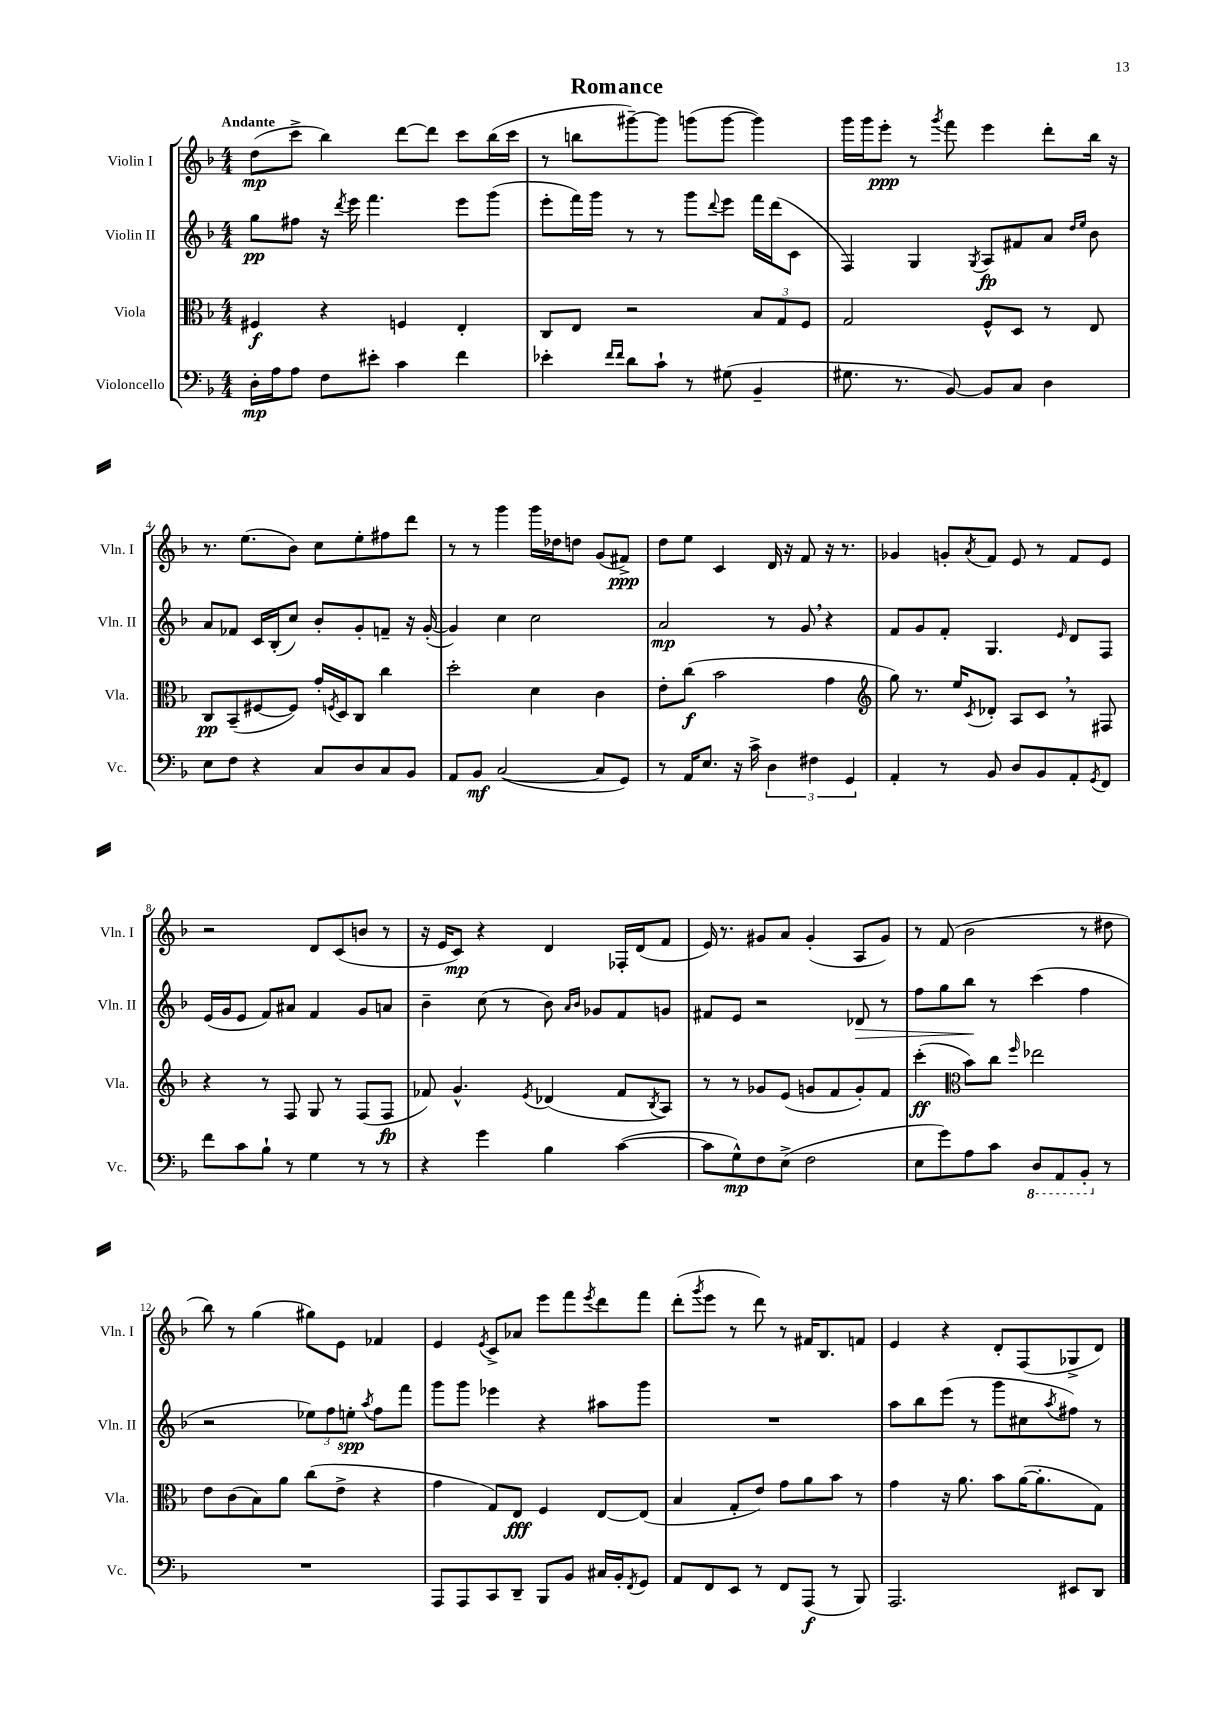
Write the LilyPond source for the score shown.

\header { title = "Romance" }
<<
\new StaffGroup <<
\new Staff = "s0" \with { instrumentName = "Violin I" shortInstrumentName = "Vln. I" } {
    \clef treble \key f \major \numericTimeSignature \time 4/4 \tempo "Andante"
    d''8\mp( c'''8-> bes''4) d'''8~ d'''8 c'''8 bes''16( c'''16 |
    r8 b''8 gis'''8~--) gis'''8 g'''8( g'''8~ g'''4) |
    g'''16 g'''16 e'''8-.\ppp r8 \acciaccatura { g'''8 } f'''8 e'''4 d'''8-. bes''16 r16 |
    r8. e''8.( bes'8) c''8 e''8-. fis''8 d'''8 |
    r8 r8 g'''4 g'''16 des''16 d''8 g'8( fis'8->\ppp) |
    d''8 e''8 c'4 d'16 r16 f'8 r16 r8. |
    ges'4 g'8-. \acciaccatura { a'8 } f'8 e'8 r8 f'8 e'8 |
    r2 d'8 c'8( b'8 r8 |
    r16 e'16 c'8\mp) r4 d'4 fes16-. d'16( f'8 |
    e'16) r8. gis'8 a'8 gis'4-.( a8 gis'8) |
    r8 f'8( bes'2 r8 dis''8 |
    bes''8) r8 g''4( gis''8) e'8 fes'4 |
    e'4 \acciaccatura { e'8 } c'8-> aes'8 e'''8 f'''8 \acciaccatura { e'''8 } d'''8 f'''8 |
    d'''8-.( \acciaccatura { g'''8 } e'''8 r8 d'''8) r8 fis'16 bes8. f'8 |
    e'4 r4 d'8-. f8( ges8-> d'8) \bar "|." |
}
\new Staff = "s1" \with { instrumentName = "Violin II" shortInstrumentName = "Vln. II" } {
    \clef treble \key f \major \numericTimeSignature \time 4/4
    g''8\pp fis''8 r16 \acciaccatura { d'''8 } e'''16 f'''4. e'''8 g'''8( |
    e'''8-. f'''16) g'''16 r8 r8 g'''8 \appoggiatura { d'''8 } e'''8 f'''16 d'''16( c'8 |
    f4) g4 \acciaccatura { g8 } a8\fp fis'8 a'8 \grace { d''16 e''16 } bes'8 |
    a'8 fes'8 c'16 bes16-.( c''8) bes'8-. g'8-. f'8-- r16 g'16~-.( |
    g'4) c''4 c''2 |
    a'2\mp r8 g'8 \breathe r4 |
    f'8 g'8 f'8-. g4. \grace { e'16 } d'8 f8 |
    e'16( g'16 e'8 f'8) ais'8 f'4 g'8 a'8 |
    bes'4-- c''8( r8 bes'8) \grace { a'16 bes'16 } ges'8 f'8 g'8 |
    fis'8 e'8 r2 des'8\> r8 |
    f''8 g''8 bes''8\! r8 c'''4( f''4 |
    r2 \tuplet 3/2 { ees''8) f''8 e''8-.\spp } \acciaccatura { a''8 } f''8 f'''8 |
    g'''8 g'''8 ees'''4 r4 ais''8 g'''8 |
    R1 |
    a''8 bes''8 e'''8( r8 g'''8 cis''8 \acciaccatura { a''8 } fis''8) r8 \bar "|." |
}
\new Staff = "s2" \with { instrumentName = "Viola" shortInstrumentName = "Vla." } {
    \clef alto \key f \major \numericTimeSignature \time 4/4
    fis4\f r4 f4 e4-. |
    c8 e8 r2 \tuplet 3/2 { bes8 g8 f8 } |
    g2 f8-^ d8 r8 e8 |
    c8\pp bes,8--( fis8~ fis8) g'16-. \acciaccatura { f8 } d16 c8 c''4 |
    d''2-. d'4 c'4 |
    e'8-. c''8\f( bes'2 g'4 |
    \clef treble g''8) r8. e''16 \acciaccatura { c'8 } des'8-. a8 c'8 \breathe r8 fis8 |
    r4 r8 f8 g8 r8 f8( f8\fp |
    fes'8) g'4.-^ \acciaccatura { e'8 } des'4( fes'8 \acciaccatura { bes8 } a8) |
    r8 r8 ges'8 e'8( g'8 f'8 g'8-.) f'8 |
    c'''4-.\ff( \clef alto bes'8) c''8 \grace { f''16 } ees''2 |
    e'8 c'8( bes8) a'8 c''8( e'8-> r4 |
    g'4 g8) e8\fff f4 e8~ e8( |
    bes4 g8-. e'8) g'8 a'8 bes'8 r8 |
    g'4 r16 a'8. bes'8 a'16~( a'8.-. g8) \bar "|." |
}
\new Staff = "s3" \with { instrumentName = "Violoncello" shortInstrumentName = "Vc." } {
    \clef bass \key f \major \numericTimeSignature \time 4/4
    d16-.\mp a16 a8 f8 eis'8-. c'4 f'4 |
    ees'4-. \grace { f'16 f'16 } d'8 c'8-! r8 gis8( bes,4-- |
    gis8. r8. bes,8~) bes,8 c8 d4 |
    e8 f8 r4 c8 d8 c8 bes,8 |
    a,8 bes,8\mf c2~( c8 g,8) |
    r8 a,16 e8. r16 c'16-> \tuplet 3/2 { d4 fis4 g,4 } |
    a,4-. r8 bes,8 d8 bes,8 a,8-. \acciaccatura { g,8 } f,8 |
    f'8 c'8 bes8-! r8 g4 r8 r8 |
    r4 g'4 bes4 c'4~( |
    c'8 g8-^\mp) f8 e8->( f2 |
    e8 g'8) a8 c'8 \ottava #-1 d,8 a,,8 bes,,8-. \ottava #0 r8 |
    R1 |
    a,,8 a,,8 c,8 d,8-- bes,,8 bes,8 cis16 bes,16-. \acciaccatura { f,8 } g,8 |
    a,8 f,8 e,8 r8 f,8 a,,8\f( r8 bes,,8) |
    a,,2. eis,8 d,8 \bar "|." |
}
>>
>>
